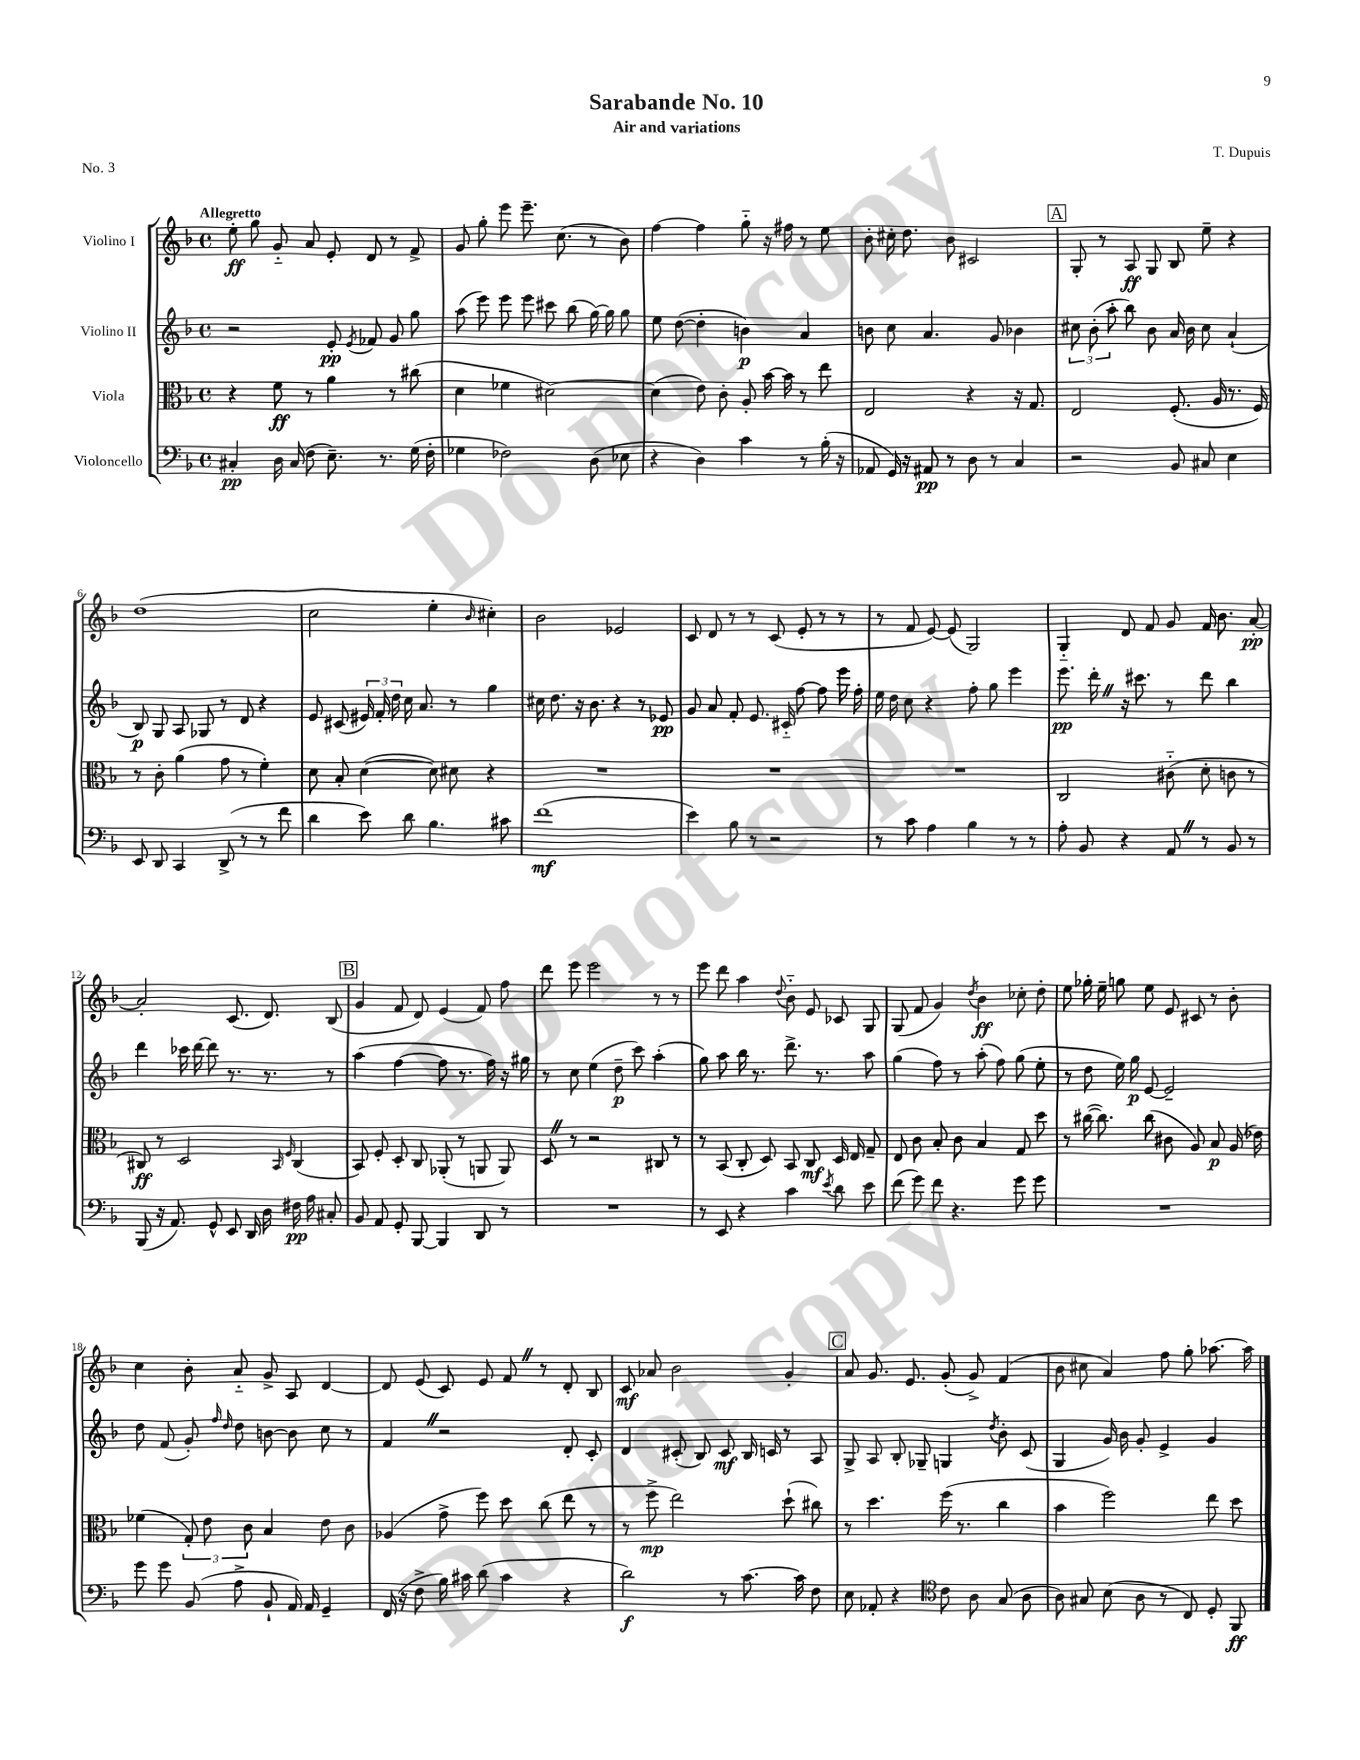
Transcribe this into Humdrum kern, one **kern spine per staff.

**kern	**kern	**kern	**kern
*staff4	*staff3	*staff2	*staff1
*clefF4	*clefC3	*clefG2	*clefG2
*k[b-]	*k[b-]	*k[b-]	*k[b-]
*M4/4	*M4/4	*M4/4	*M4/4
*met(c)	*met(c)	*met(c)	*met(c)
4C#'	4r	2r	8ee'
.	.	.	8gg
16D	8f	.	8g'~
(16C#	.	.	.
8F	8r	.	8a
8.E~)	4a	8e'	8e'
.	.	8qe	.
.	.	8f-	8d
8.r	.	.	.
.	8r	8g	8r
(16G	(8cc#	8gg	8f^
16F'	.	.	.
=	=	=	=
4G-	4d	(8aa	8g
.	.	8eee)	8gg'
2F-)	4f-	8eee	8eee
.	.	8eee	8.eee~
.	[2d#)	8ccc#	.
.	.	.	(8.cc
.	.	(8bb-	.
(8D	.	[16gg)	8r
.	.	16gg]	.
8E-	.	8gg	8b-)
=	=	=	=
4r	(4d#]	8ee	[4ff
.	.	([8dd	.
4D)	8e)	4dd']	4ff]
.	8c'	.	.
4c	8A'	4b)	8gg'~
.	[16b-	.	16r
.	16b-]	.	16ff#
8r	8r	4a	8r
(16B-'	8ee	.	8ee
16r	.	.	.
=	=	=	=
8AA-	2E	8b	8b-'
16GG)	.	8cc	16cc#'
16r	.	.	8.dd
8AA#	.	4.a	.
8r	.	.	8b-
8D	4r	.	2c#
8r	.	8g	.
4C	16r	4b-	.
.	8.G	.	.
=	=	=	=
2r	2E	12cc#	8G'
.	.	(12b-'	.
.	.	.	8r
.	.	12aa'	.
.	.	8bb-)	8A
.	.	8b-	8G
8BB-	(8.F'	16a	8B-
.	.	16b-	.
8C#	.	8cc#	8ee~
.	16A	.	.
4E	8.r	(4a`	4r
.	16F)	.	.
=	=	=	=
8EE	8r	8B-)	(1dd
8DD	8c'	8G	.
4CC	(4a	8A	.
.	.	8G-	.
(8DD^	8g	8r	.
8r	8r	8d	.
8r	4f')	4r	.
8f	.	.	.
=	=	=	=
4d	8d	8e	2cc
.	8B-'	(8c#	.
8e)	([4d	24e#)	.
.	.	24f'	.
.	.	24dd	.
8d	.	16cc	.
.	.	8.a	.
4.B-	8d])	.	4ee'
.	8d#	8r	.
.	.	.	16qqb-
.	4r	4gg	4cc#')
8c#	.	.	.
=	=	=	=
(1f	1r	16cc#	2b-
.	.	8.dd	.
.	.	16r	.
.	.	8.b-	.
.	.	4r	2e-
.	.	8r	.
.	.	8e-	.
=	=	=	=
4e)	1r	8g	8c
.	.	8a	8d
8B-	.	8f'	8r
8r	.	8.e	8r
2r	.	.	(8c
.	.	16c#'~	.
.	.	[8ff	8e'
.	.	8ff]	8r
.	.	16eee	8r
.	.	16ff'	.
=	=	=	=
8r	1r	16ee	8r
.	.	16dd	.
8c	.	8cc	8f
4A	.	4r	[8e)
.	.	.	(8e]
4B-	.	8ff'	2G)
.	.	8gg	.
8r	.	4eee	.
8r	.	.	.
=	=	=	=
8A'	2C	8.eee	4G'~
8BB-	.	.	.
.	.	16ddd'	.
4r	.	16r	8d
.	.	8.ccc#	.
.	.	.	8f
8AA	(8c#'~	8r	8g
8r	8d'	8ddd	16f
.	.	.	8.b-
8BB-	8c	4bb-	.
8r	8r	.	[8a'
=	=	=	=
(8BBB-	8C#)	4ddd	2a']
16r	8r	.	.
8.AA)	.	.	.
.	2D	16ccc-	.
.	.	[16ddd	.
8GG^^	.	8ddd]	.
8EE	.	8.r	(8.c
16DD	.	.	.
16D	.	8.r	8.d)
.	16qqBB-	.	.
.	16qqF	.	.
16F#	(4C#	.	.
16A	.	.	.
8C#'	.	8r	(8B-
=	=	=	=
8BB-	8BB-)	(4aa	4g
8AA	8F'	.	.
8GG'	8D'	[4ff	8f
[8BBB-	8C	.	8d)
4BBB-]	(8AA-'	8ff]	(4e
.	8r	8.r	.
8DD	8AA	.	8f)
.	.	16ff)	.
8r	8AA)	16r	8ff
.	.	16gg#	.
=	=	=	=
1r	8D	8r	8ddd
.	8r	8cc	8eee
.	2r	(4ee	2eee
.	.	8dd~	.
.	.	8ccc)	.
.	8C#	(4aa'	8r
.	8r	.	8r
=	=	=	=
8r	8r	8gg)	8eee
8EE	(8BB-	8aa	8ddd
4r	8C'	16bb-	4aa
.	.	8.r	.
.	8D)	.	.
.	.	.	8qqdd
4c	8BB-	8.ddd^	8b-'~
.	8C	.	8e
.	.	8.r	.
8qe	.	.	.
8d	16D	.	8c-
.	16E	.	.
8e	8G~	8aa	8G
=	=	=	=
(8f	8E	(4gg	(8G
8g)	8c	.	8f
8f	8B-'	8ff)	4g)
4.r	8c	8r	.
.	.	.	8qdd
.	4B-	(8aa'	4b-
.	.	8ff)	.
8g	8G	(8gg	8cc-'
8g	8dd	8ee'	8dd'
=	=	=	=
1r	8r	8r	8ee
.	([16cc#	8dd	16gg-'
.	8.cc#])	.	16ee~
.	.	16ee)	8gg
.	.	16gg	.
.	(8cc#	[8e	8ee
.	8c#	2e~]	8e
.	8A)	.	8c#
.	8B-	.	8r
.	(16A	.	8b-'
.	16e-)	.	.
=	=	=	=
8g	(4f-	8dd	4cc
8g	.	(8f	.
(8BB-	12G')	8g')	8b-'
.	12e	.	.
.	.	16qqff	.
.	.	16qqdd	.
8A^	.	8dd	8a'~
.	12c	.	.
8BB-`	4B-	[8b	8g^
16AA)	.	8b]	8A
16AA	.	.	.
4GG~	8e	8cc	[4d
.	8c	8r	.
=	=	=	=
(16FF	(4A-	4f	8d]
16r	.	.	.
8F^	.	.	(8e
16B-)	8g^	2r	8c)
16c#	.	.	.
(8d	8ff)	.	8e
4c#	8dd	.	8f
.	(8cc	.	8r
4r	8ee	8d'	8d'
.	8r	8c'	8B-
=	=	=	=
2d)	8r	4d	8c
.	8ff^	.	8a-
.	2ee)	(8c#'	2b-
.	.	8B-)	.
8r	.	8c#	.
[8.c	.	16B-	.
.	.	16c	.
.	(8dd`	8r	4g'
16c]	.	.	.
8F	8cc#)	8A	.
=	=	=	=
8E	8r	8G^	8a
8AA-'	4.dd	8A	8.g
4r	.	8B-'	.
.	.	.	8.e
.	.	8G-~	.
*clefC4	*	*	*
8c	(16ff	4G	(8g'
.	8.r	.	.
8A	.	.	8g^)
.	.	8qdd	.
(8G	4cc	8b-'	(4f
8A	.	(8c	.
=	=	=	=
8A)	4b-	4G	8b-
8G#	.	.	8cc#
(8B-	2ff)	16g)	4a)
.	.	16b-	.
8A	.	8g'	.
8r	.	4e^	8ff
8C)	.	.	8gg'
8D'	8ee	4g	[8.aa-
8FF	8dd	.	.
.	.	.	16aa-]
==	==	==	==
*-	*-	*-	*-
